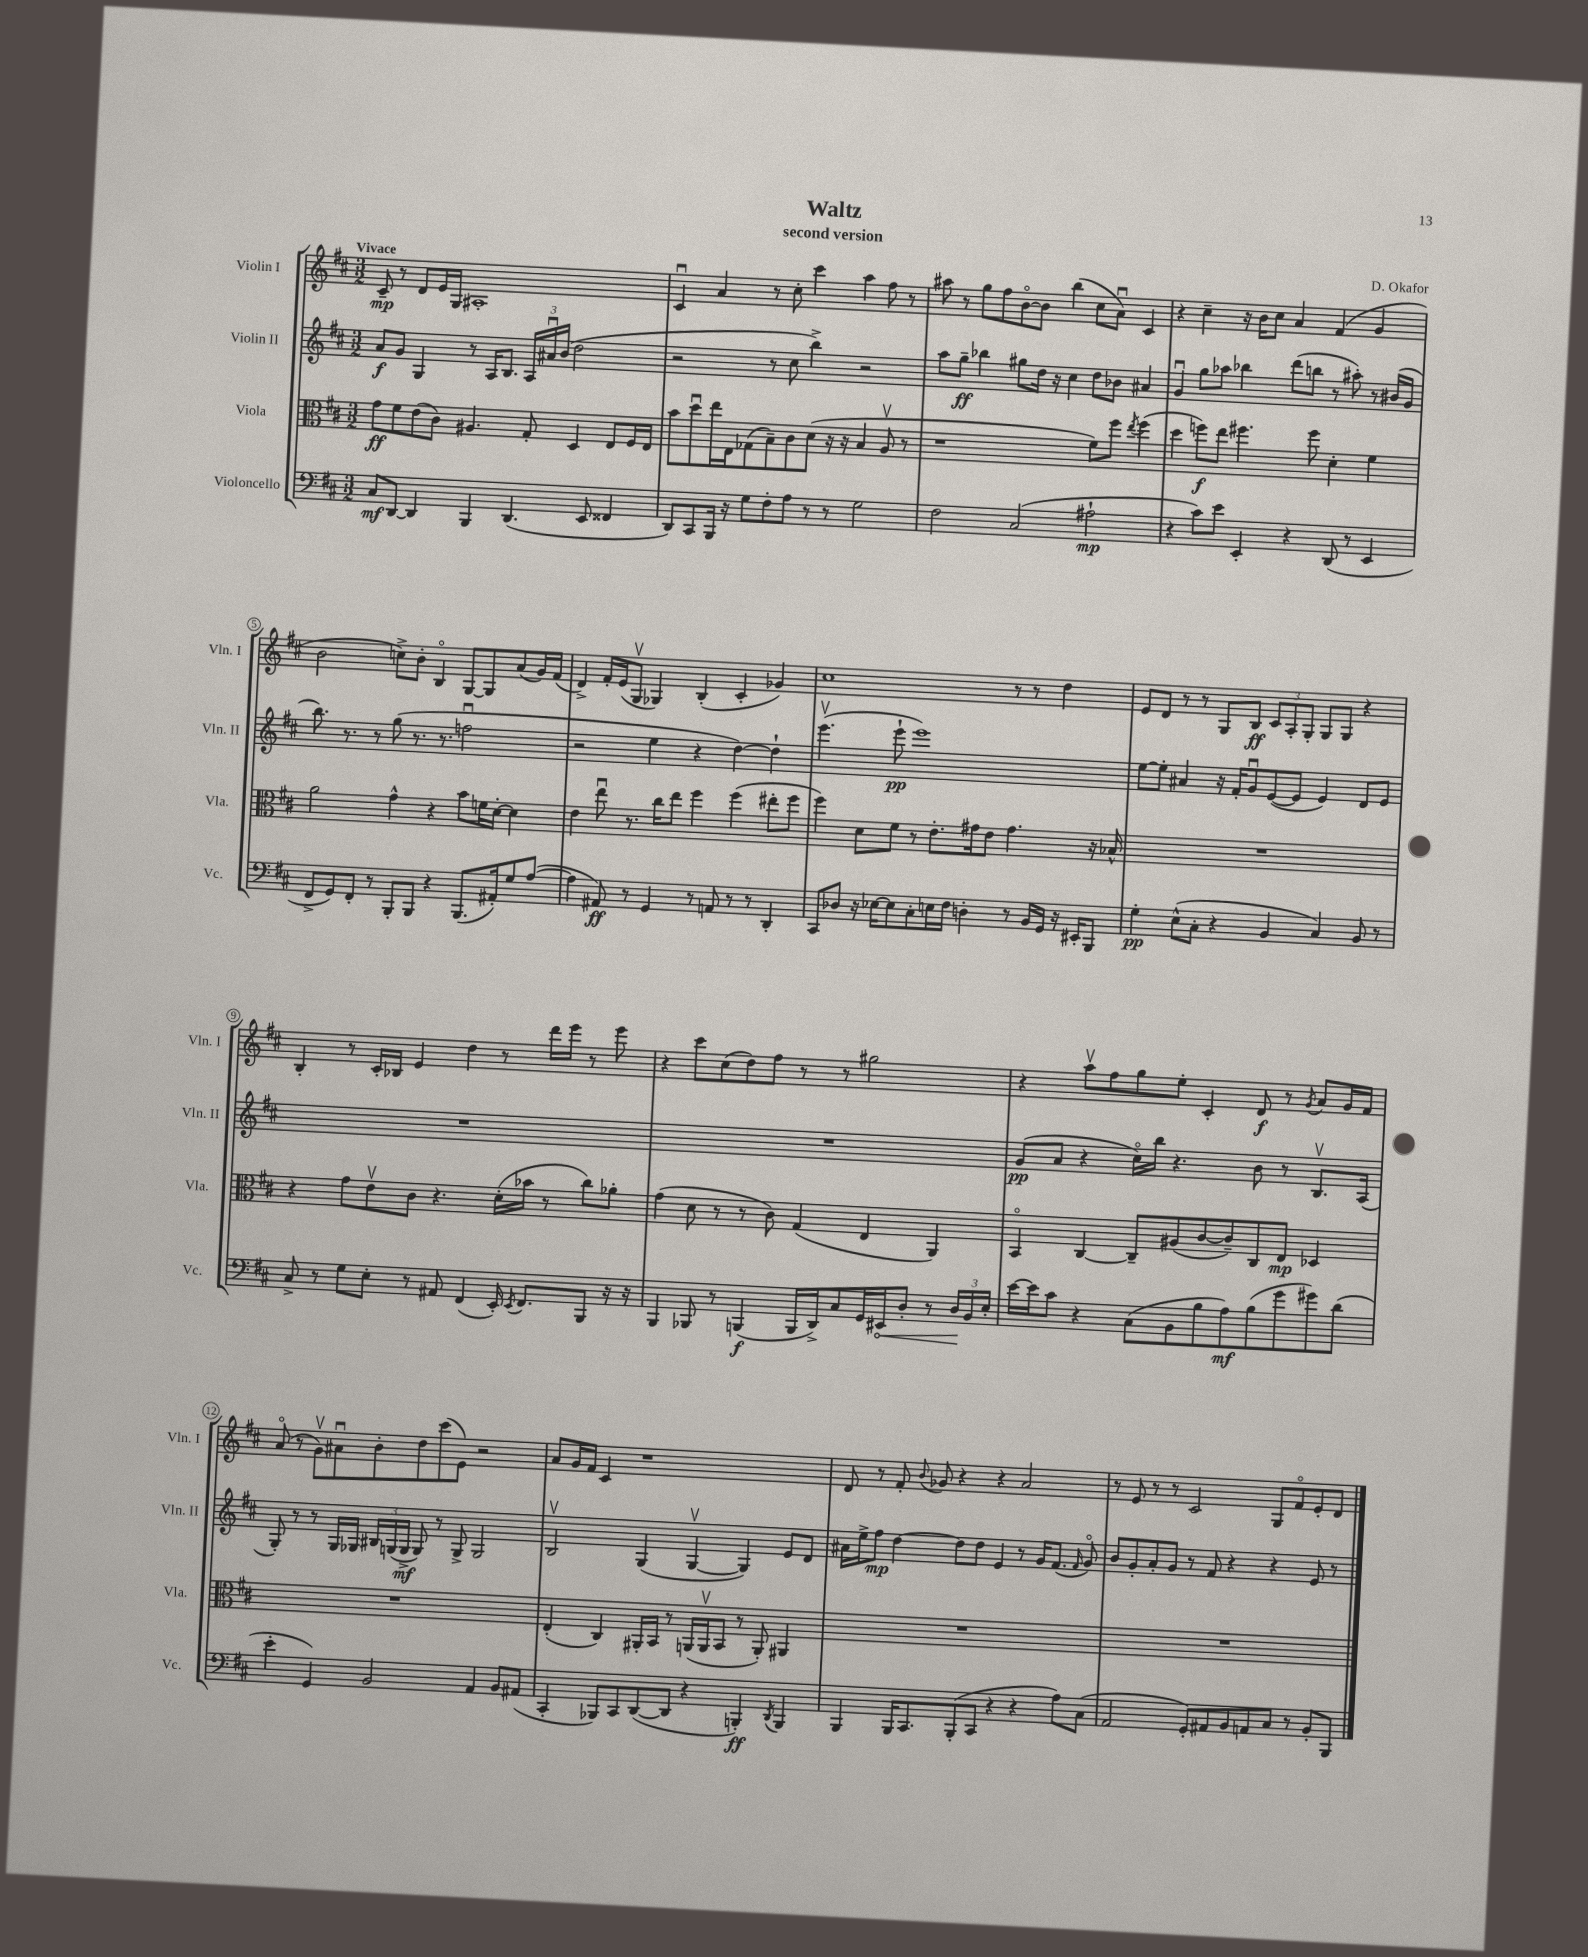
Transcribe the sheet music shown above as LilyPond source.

\header { title = "Waltz" composer = "D. Okafor" subtitle = "second version" }
<<
\new StaffGroup <<
\new Staff = "s0" \with { instrumentName = "Violin I" shortInstrumentName = "Vln. I" } {
    \clef treble \key d \major \numericTimeSignature \time 3/2 \tempo "Vivace"
    \autoBeamOff cis'8--\mp r8 d'8[ e'16 g16] ais1-. |
    cis'4\downbow a'4 r8 cis''8-. cis'''4 a''4 fis''8 r8 |
    ais''8 r8 g''8[ fis''8 b'8~\flageolet b'8] b''4( cis''8[ a'8]\downbow) cis'4 |
    r4 cis''4-- r16 b'16[ cis''8] a'4 fis'4( g'4 |
    b'2 c''8[->) b'8]-. b4\flageolet g8[~ g8 a'8( g'16) fis'16]( |
    d'4->) fis'16[-. e'16( g8]\upbow ges4) b4-.( cis'4-. ges'4) |
    cis''1 r8 r8 d''4 |
    e'8[ d'8] r8 r8 g8[ b8]\ff \tuplet 3/2 { cis'8[ a8-. g8]-. } g8[ g8] r4 |
    b4-. r8 cis'16[-. bes16] e'4 d''4 r8 d'''16[ e'''16] r8 e'''8 |
    r4 cis'''8[ cis''8( d''8) fis''8] r8 r8 gis''2 |
    r4 a''8[\upbow fis''8 g''8 e''8]-. cis'4-. d'8\f r8 \acciaccatura { g'8 } a'8[ g'16 fis'16] |
    a'8\flageolet( r8 g'8[\upbow) ais'8\downbow b'8-. d''8 cis'''8( e'8]) r2 |
    a'8[ g'16 fis'16] cis'4 r1 |
    d'8 r8 fis'8-. \appoggiatura { b'8 } ges'8 r4 r4 a'2 |
    r8 e'8 r8 r8 cis'2 g8[ fis'8\flageolet e'8-. d'8] \bar "|." |
}
\new Staff = "s1" \with { instrumentName = "Violin II" shortInstrumentName = "Vln. II" } {
    \clef treble \key d \major \numericTimeSignature \time 3/2
    \autoBeamOff a'8[\f g'8] g4 r8 a16[ b8.] \tuplet 3/2 { a16[ ais'16\downbow b'16]( } d''2 |
    r2 r8 cis''8 b''4->) r2 |
    a''8[ g''8]--\ff bes''4 gis''8[ d''16] r16 cis''4 d''8[ bes'8] ais'4 |
    g'4\downbow g''8[ aes''8] bes''4 d'''8[( b''8] r8 ais''8-.) r8 bis'16[( g'16] |
    b''8.) r8. r8 g''8( r8. r8. f''2\downbow |
    r2 e''4 r4 d''4~) d''4-! |
    e'''4.\upbow( e'''8-!\pp e'''1) |
    e''8[~ e''8]-. ais'4 r16 fis'16[-. g'8\downbow e'8~( e'8] e'4) d'8[ e'8] |
    R1. |
    R1. |
    g'8[\pp( a'8] r4 cis''16[\flageolet) b''16] r4. b'8 r8 b8.[\upbow a16]( |
    g8-.) r8 r8 g16[ ges16] \tuplet 3/2 { bis16[ g16( g16]->\mf } g8) r8 g8-> g2 |
    b2\upbow g4( g4~\upbow g4) e'8[ d'8] |
    ais'16[ e''16-> fis''8]\mp d''4~ d''8[ d''8] e'4 r8 g'16[ fis'8.]( \grace { fis'16 } g'8\flageolet) |
    b'8[ g'8-. a'8-. g'8] r8 fis'8 r4 r4 e'8 r8 \bar "|." |
}
\new Staff = "s2" \with { instrumentName = "Viola" shortInstrumentName = "Vla." } {
    \clef alto \key d \major \numericTimeSignature \time 3/2
    \autoBeamOff g'8[\ff fis'8 e'8( cis'8]) ais4. g8-. d4 e8[ fis16 e16] |
    b'8[ d''8\downbow e''16 e16 ges8( b8--) cis'8 d'8]( r16 r16 b4 a8\upbow r8 |
    r1 fis'8[) fis''8] \acciaccatura { e''8 } fis''4( |
    d''4 f''8[\f) e''8] fis''4. fis''8 d'4-. fis'4 |
    a'2 g'4-^ r4 b'8[ f'16 d'16]~-. d'4 |
    e'4 e''8\downbow r8. cis''16[ e''8] fis''4 fis''4( eis''8[-. fis''8] |
    fis''4) d'8[ fis'8] r8 e'8.[-. gis'16 e'8] gis'4. r16 bes16-^ |
    R1. |
    r4 g'8[ e'8\upbow cis'8] r4. d'16[-.( bes'16] r8 cis''8[) aes'8]-. |
    g'4( d'8 r8 r8 cis'8) g4( e4 a,4) |
    b,4\flageolet cis4~ cis8[-- ais8( cis'8~ cis'8--) cis8 e8]\mp des4 |
    R1. |
    e4-.( cis4) ais,16[-. b,16] r8 a,16[( a,16\upbow b,8] r8 a,8-.) ais,4 |
    R1. |
    R1. \bar "|." |
}
\new Staff = "s3" \with { instrumentName = "Violoncello" shortInstrumentName = "Vc." } {
    \clef bass \key d \major \numericTimeSignature \time 3/2
    \autoBeamOff cis8[\mf d,8]~ d,4 b,,4 d,4.( e,8 fisis,4 |
    d,8[) cis,8 b,,16] r16 g8[ fis8-. a8] r8 r8 g2 |
    fis2 cis2( ais2-!\mp |
    r4 cis'8[) e'8] e,4-. r4 d,8( r8 e,4 |
    fis,8[-> g,8) fis,8]-. r8 b,,8[-. b,,8] r4 b,,8.[( ais,16-.) g8 a8]~( |
    a4 ais,8\ff) r8 g,4 r8 a,8 r8 r8 d,4-. |
    cis,8[ des8] r16 ees16[~ ees8 cis8-. e16 fis16] d4-. r8 b,16[ g,16] r16 eis,16[-. b,,8] |
    g4-.\pp e8[-^( cis8]-. r4 b,4 cis4) b,8 r8 |
    cis8-> r8 g8[ e8]-. r8 ais,8 fis,4( e,16-.) \acciaccatura { e,8 } fis,8.[ b,,8] r16 r16 |
    b,,4 bes,,8 r8 b,,4\f( b,,16[ d,16->) cis8 g,16 \once \override Hairpin.circled-tip = ##t eis,16\< d8]-. r8 \tuplet 3/2 { d16[\! b,16 e16]-. } |
    e'16[~ e'16 cis'8] r4 cis8[( b,8 b8 a8\mf) b8( g'8 gis'8) d'8]( |
    e'4-. g,4) b,2 a,4 b,8[ ais,8]( |
    cis,4-. bes,,8[) cis,8 d,8~( d,8] r4 b,,4-.\ff) \acciaccatura { d,8 } b,,4 |
    b,,4 b,,16[ cis,8. b,,8-.( cis,8] r4 r4 a8[) cis8]( |
    a,2 g,8[-.) ais,8 b,8 a,8 cis8] r8 b,8[-. b,,8] \bar "|." |
}
>>
>>
\layout { \context { \Score \override BarNumber.stencil = #(make-stencil-circler 0.1 0.3 ly:text-interface::print) } }
